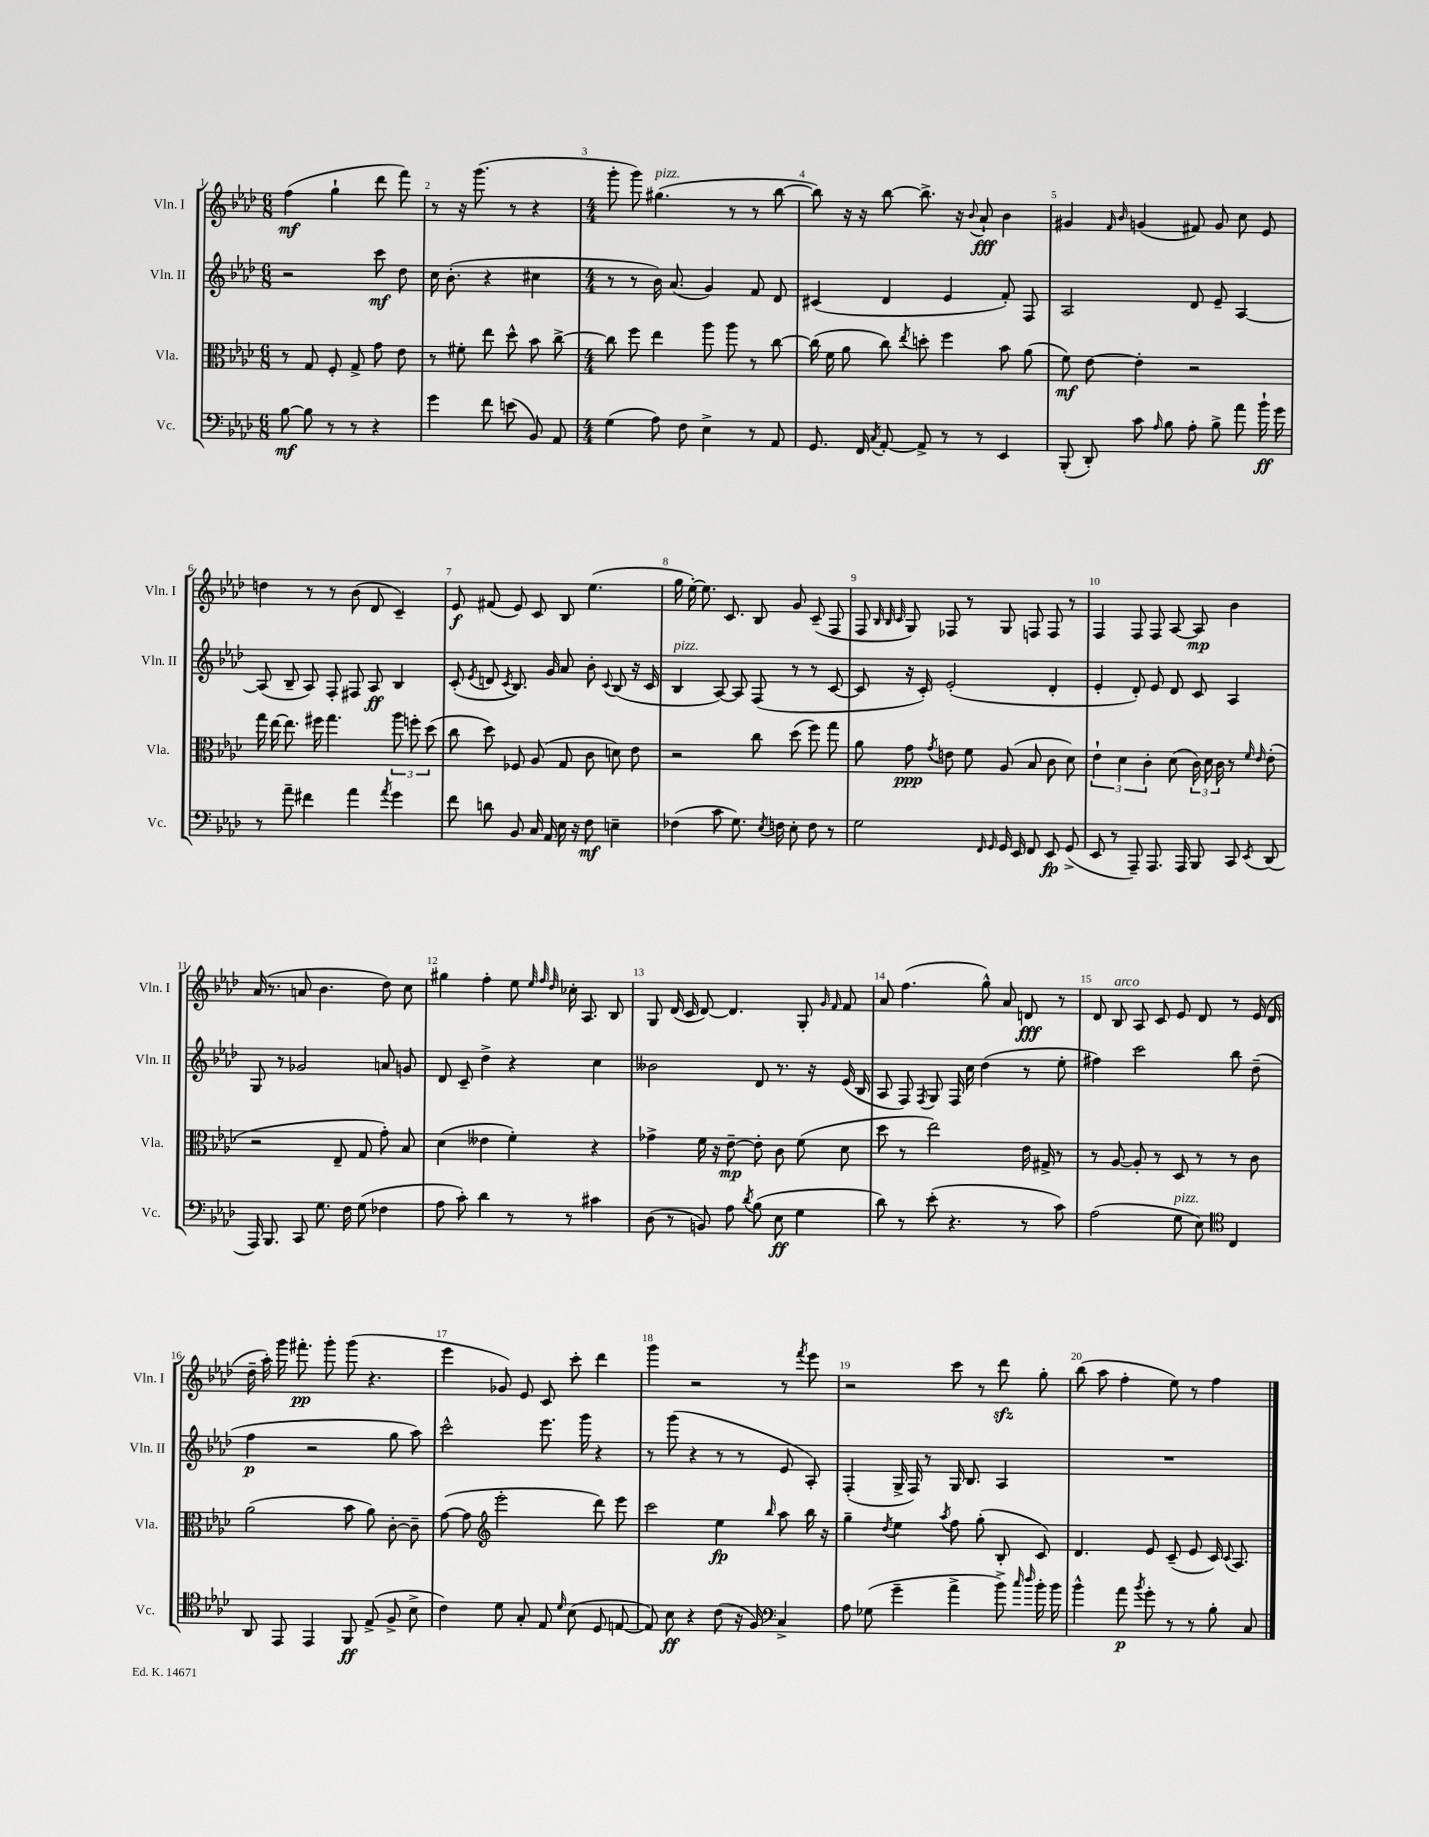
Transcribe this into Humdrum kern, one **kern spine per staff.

**kern	**kern	**kern	**kern
*staff4	*staff3	*staff2	*staff1
*clefF4	*clefC3	*clefG2	*clefG2
*k[b-e-a-d-]	*k[b-e-a-d-]	*k[b-e-a-d-]	*k[b-e-a-d-]
*M6/8	*M6/8	*M6/8	*M6/8
[8B-	8r	2r	(4ff
8B-]	8G	.	.
8r	8F'	.	4gg`
8r	8G^	.	.
4r	8g	8ccc	8ddd-
.	8e-	8dd-	8fff)
=	=	=	=
4g	8r	16cc	8r
.	.	(8.b-'	.
.	8f#'	.	16r
.	.	.	(8.ggg
8f	8ee-	4r	.
(8e	8dd-^^	.	8r
8BB-)	8b-	4cc#	4r
8AA-	[8cc^	.	.
=	=	=	=
*M4/4	*M4/4	*M4/4	*M4/4
(4G	8cc]	8r	8ggg'
.	8ff	8r	8ggg)
8A-)	4ee-	16b-)	(4.gg#
.	.	(8.a-	.
8F	.	.	.
4E-^	8aa-	4g)	.
.	8aa-	.	8r
8r	8r	8f	8r
8AA-	[8cc	8d-	[8bb-
=	=	=	=
8.GG	(16cc]	(4c#	8bb-])
.	16f	.	.
.	8a-	.	16r
16FF	.	.	16r
8qC	.	.	.
[8AA-'	8cc)	4d-	[8bb-
.	8qee-	.	.
8AA-^]	8dd'	.	8.bb-^]
8r	4ff	4e-	.
.	.	.	16r
.	.	.	8qqb-
8r	.	.	8a-`
4EE-	8b-	8f')	4b-
.	(8a-	8F	.
=	=	=	=
(8BBB-'	8f)	2A-	4g#
8DD-')	[8e-	.	.
.	.	.	16qqf
.	.	.	16qqb-
8c	4e-']	.	(4g
16qqA-	.	.	.
8B-	.	.	.
8A-'	2r	8d-	8f#)
8B-^	.	8e-~	8g
8a-	.	[4A-	8cc
16b-`	.	.	8e-
16g	.	.	.
=	=	=	=
8r	16gg	(8A-]	4dd
.	[16ee-	.	.
8a-~	8.ee-]	8B-~	.
4f#	.	8A-)	8r
.	16ff#	.	.
.	4.gg	8F'	8r
4a-	.	8F#	(8b-
.	.	8A-	8d-
8qa-	.	.	.
4g	12aa-	4B-	4c~)
.	12ff'	.	.
.	(12dd-	.	.
=	=	=	=
8f	8cc	(8c'	8e-
.	.	8qe-	.
8d	8dd-)	8d	(8f#
.	.	8qc	.
8BB-	8F-	8.B-)	8e-)
16C	(8A-	.	8c
16AA-	.	16g	.
16E-	8G	8a-	8B-
16r	.	.	.
8F	8c	8b-'	(4.ee-
.	.	8qqc	.
4E~	8d)	(8B-	.
.	8e-	16r	.
.	.	16c	.
=	=	=	=
(4F-	2r	4B-	16gg
.	.	.	[16ee-')
.	.	.	8.ee-]
8c	.	[8A-)	.
.	.	.	8.c
8.G)	.	8A-]	.
.	8cc	(8F	8B-
8qE-	.	.	.
16F	.	.	.
8E-'	(8dd-	8r	8g
8F	8ff)	8r	(8c~
8r	8gg	[8c	8F
=	=	=	=
2G	8a-	8c]	8F
.	.	.	32qqB-
.	.	.	32qqB-
.	.	.	32qqc
.	8g	16r	8G)
.	.	16c')	.
.	8qg	.	.
.	8e	(2e-'	8F-
.	8f	.	8r
16qqFF	.	.	.
16qqGG	.	.	.
16GG	(8A-	.	8G
16EE-	.	.	.
8FF	8B-	.	8F
8EE-	8c	4d-'	8F
(8GG^	8d-)	.	8r
=	=	=	=
8EE-	6e-`	4e-'	4F
8r	.	.	.
.	6d-	.	.
8AAA-~)	.	8d-')	8F
.	6c'	.	.
8.AAA-	.	8e-	8F
.	(8d-	8d-	[8A-
16AAA-	.	.	.
8BBB-	24c)	8c	8A-]
.	24d-	.	.
.	24c	.	.
8CC	8r	4A-	4b-
.	16qqf	.	.
8qEE-	16qqe-	.	.
(8DD-	(8e-'	.	.
=	=	=	=
16AAA-)	2r	8G	(16a-
8.BBB-	.	.	8.r
.	.	8r	.
8CC	.	2g-	8a
8.G	.	.	4.b-
.	8E-~	.	.
16F	.	.	.
(8G	8G	.	.
4F-	8g')	8a	8dd-)
.	8B-	8g	8cc
=	=	=	=
8A-	(4d-	8d-	4gg#
8c')	.	8c~	.
4d-	4e--	4dd-^	4ff'
8r	4f')	4r	8ee-
.	.	.	32qqee-
.	.	.	32qqff
.	.	.	32qqdd-
8r	.	.	16cc-'
.	.	.	8.A-
4c#	4r	4cc	.
.	.	.	8B-
=	=	=	=
(8D-	4g-^	2b--	8G
8r	.	.	(16d-
.	.	.	16c
8BB)	16f	.	[8d-)
.	16r	.	.
8A-	[8e-~	.	4.d-]
8qd-	.	.	.
(8B-	8e-']	8d-	.
8E-	8c	8.r	.
4G	(8f	.	8G'
.	.	16r	.
.	.	.	16qqg
.	.	.	16qqf
.	8d-	(16e-	8f
.	.	16B-	.
=	=	=	=
8d-)	8dd-	8A-	8a-
8r	8r	8F)	(4.ff
.	.	8qF	.
(8e-'	2ee-)	8G	.
4.r	.	16F	.
.	.	16cc	.
.	.	(4dd-	8gg^^)
.	.	.	8a-
8r	16e-	8r	8d
.	16G#^	.	.
8c)	8r	8ee-'	8r
=	=	=	=
(2A-	8r	4ff#)	8d-
.	[8A-	.	8B-
.	8A-']	2ccc	8A-
.	8r	.	8c
8G	8D-	.	8e-
8E-)	8r	.	8d-
*clefC4	*	*	*
4C	8r	8bb-	8r
.	8c	(8dd-~	(16e-
.	.	.	16d-
=	=	=	=
8AA-	(2a-	4ff	16dd-~
.	.	.	16aa-')
8EE-	.	.	16ggg
.	.	.	8.fff#'
4EE-	.	2r	.
.	.	.	8ggg'
8FF	8b-	.	(8ggg
(8E-^	8a-)	.	4.r
8F^	[8c'	8gg	.
8B-^	8c~]	8aa-)	.
=	=	=	=
4c)	([8g	2ccc^^	4eee-
.	8g]	.	.
*	*clefG2	*	*
8d-	2eee-'	.	8g-)
8G'	.	.	8e-
8E-	.	8.eee-	8c
16qqd-	.	.	.
(8B-	.	.	8ccc'
.	.	16ggg	.
8D-	8ddd-)	4r	4ddd-
[8E	8eee-	.	.
=	=	=	=
8E])	2ccc	8r	4ggg
8B-	.	(8ggg	.
4r	.	4r	2r
(8c	4ee-	8r	.
16r	.	8r	.
16F)	.	.	.
*clefF4	*	*	*
.	16qqbb-	.	.
4C^	8aa-	8e-	8r
.	.	.	8qfff
.	16bb-	8A-')	8eee-
.	16r	.	.
=	=	=	=
8A-	4gg~	(4F'	2r
(8G-	.	.	.
.	8qdd-	.	.
4g~	4ee-	16G^	.
.	.	16F)	.
.	.	8r	.
.	8qaa-	.	.
4a-^	8ff	16G	8ccc
.	.	8.B-	.
.	(8gg'	.	8r
8b-^)	8B-'	4A-	8ddd-
16qqcc	.	.	.
16qqdd-	.	.	.
16b-'	8c)	.	8gg'
16b-	.	.	.
=	=	=	=
4b-^^	4.d-	1r	(8bb-
.	.	.	8aa-
8a-	.	.	4ff'
8qb-	.	.	.
8g'	8e-	.	.
8r	(8c~	.	8ee-)
8r	8e-	.	8r
8B-'	16c)	.	4ff
.	8qqc	.	.
.	8.A-	.	.
8C	.	.	.
==	==	==	==
*-	*-	*-	*-
